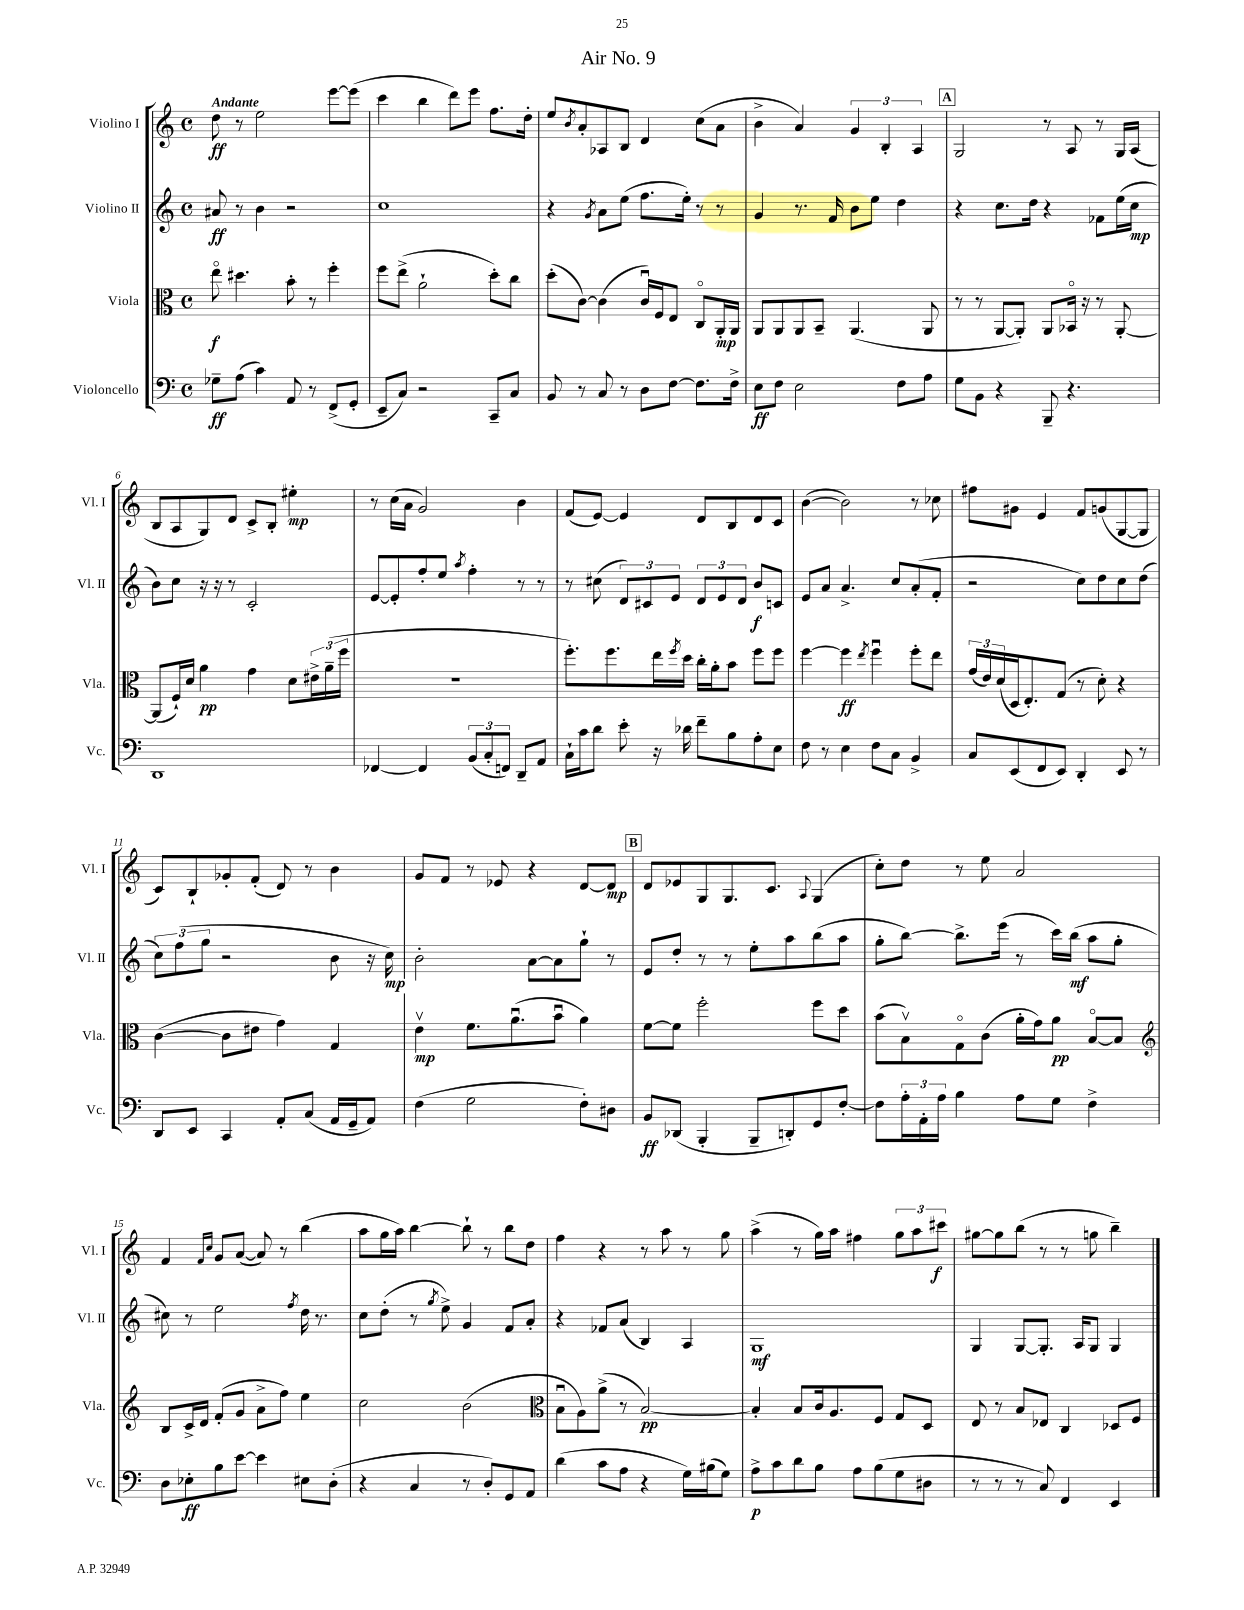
\header { title = "Air No. 9" }
<<
\new StaffGroup <<
\new Staff = "s0" \with { instrumentName = "Violino I" shortInstrumentName = "Vl. I" } {
    \clef treble \key c \major \defaultTimeSignature \time 4/4 \tempo "Andante"
    d''8\ff r8 e''2 e'''8~ e'''8( |
    c'''4 b''4 d'''8) e'''8 f''8. d''16-. |
    e''8 \acciaccatura { b'8 } a'8-. aes8 b8 d'4 c''8( a'8 |
    b'4-> a'4) \tuplet 3/2 { g'4 b4-. a4 } |
    \mark \markup { \box "A" } g2 r8 a8 r8 g16 a16( |
    b8 a8 g8) d'8 c'8-> b8-. eis''4-.\mp |
    r8 c''16( a'16 g'2) b'4 |
    f'8( e'8~) e'4 d'8 b8 d'8 c'8 |
    b'4~( b'2) r8 ces''8 |
    fis''8 gis'8 e'4 f'8 g'8( g8~ g8 |
    c'8) b8-! ges'8-. f'8-.( d'8) r8 b'4 |
    g'8 f'8 r8 ees'8 r4 d'8~ d'8\mp |
    \mark \markup { \box "B" } d'8 ees'8 g8 g8. c'8. \appoggiatura { a8 } g4( |
    c''8-.) d''8 r8 e''8 a'2 |
    f'4 \grace { f'16 c''16 } g'8 a'8~( a'8) r8 b''4( |
    a''8 g''16 a''16) b''4~ b''8-! r8 b''8 d''8 |
    f''4 r4 r8 a''8 r8 g''8 |
    a''4->( r8 g''16) a''16 fis''4 \tuplet 3/2 { g''8 a''8 cis'''8\f } |
    gis''8~ gis''8 b''8( r8 r8 g''8 b''4--) \bar "|." |
}
\new Staff = "s1" \with { instrumentName = "Violino II" shortInstrumentName = "Vl. II" } {
    \clef treble \key c \major \defaultTimeSignature \time 4/4
    ais'8\ff r8 b'4 r2 |
    c''1 |
    r4 \acciaccatura { g'8 } a'8 e''8( f''8. e''16-.) r8 r8 |
    g'4 r8. f'16 b'8 e''8 d''4 |
    \mark \markup { \box "A" } r4 c''8. d''16 r4 fes'8 e''16( c''16\mp |
    b'8) c''8 r16 r16 r8 c'2-. |
    e'8~ e'8-. f''8-. e''8 \acciaccatura { a''8 } f''4-. r8 r8 |
    r8 cis''8( \tuplet 3/2 { d'8) cis'8 e'8 } \tuplet 3/2 { d'8 e'8 d'8 } b'8\f c'8 |
    e'8 a'8 a'4.-> c''8 a'8-.( f'8-. |
    r2 c''8) d''8 c''8 d''8( |
    \tuplet 3/2 { c''8) f''8( g''8 } r2 b'8 r16 c''16\mp) |
    b'2-. a'8~ a'8 g''8-! r8 |
    \mark \markup { \box "B" } e'8 d''8-. r8 r8 e''8-. a''8 b''8( a''8 |
    g''8-. b''8~) b''8.-> e'''16( r8 c'''16) b''16\mf( a''8 g''8-. |
    cis''8) r8 e''2 \acciaccatura { f''8 } d''16 r8. |
    c''8 d''8-.( r8 \acciaccatura { g''8 } e''8->) g'4 f'8 a'8-. |
    r4 fes'8 a'8( b4) a4 |
    g1\mf |
    g4 g8~ g8.-. a16 g8 g4 \bar "|." |
}
\new Staff = "s2" \with { instrumentName = "Viola" shortInstrumentName = "Vla." } {
    \clef alto \key c \major \defaultTimeSignature \time 4/4
    e''8\flageolet\f dis''4. b'8-. r8 f''4-. |
    f''8 e''8->( a'2-! d''8-.) c''8 |
    d''8-.( c'8~) c'4( c'16\downbow) f16 e8 c8\flageolet a,16-.\mp a,16 |
    a,8 a,8 a,8 b,8-- a,4.( a,8 |
    \mark \markup { \box "A" } r8 r8 a,8~ a,8-.) a,8 bes,16\flageolet r16 r8 a,8~-. |
    a,8( f16-!) d'16 a'4\pp g'4 d'8 \tuplet 3/2 { eis'16-> a'16--( f''16 } |
    R1 |
    f''8.-.) f''8. e''16 \acciaccatura { f''8 } d''16 c''16-. a'16-. b'8 f''8 f''8 |
    f''4~ f''4\ff \acciaccatura { e''8 } f''4\downbow f''8-. e''8 |
    \tuplet 3/2 { g'16( e'16) d'16( } d16 e8.-.) g8( r8 d'8-.) r4 |
    c'4~( c'8 eis'8 g'4) g4 |
    e'4\upbow\mp f'8. a'8.\downbow( b'8\downbow a'4) |
    \mark \markup { \box "B" } f'8~ f'8 f''2-. f''8 d''8 |
    b'8( b8\upbow) g8\flageolet c'8( a'16-. g'16) a'8\pp b8~\flageolet b8 |
    \clef treble b8 c'16-> d'16 f'8-.( g'8 a'8-> f''8) e''4 |
    c''2 b'2( |
    \clef alto b8\downbow a8) a'8->( r8 b2~\pp) |
    b4-. b8 c'16 a8. f8 g8 d8 |
    e8 r8 b8 ees8 c4 des8 f8 \bar "|." |
}
\new Staff = "s3" \with { instrumentName = "Violoncello" shortInstrumentName = "Vc." } {
    \clef bass \key c \major \defaultTimeSignature \time 4/4
    ges8--\ff a8( c'4) a,8 r8 f,8->( g,8-. |
    e,8-- c8) r2 c,8-- c8 |
    b,8 r8 c8 r8 d8 f8~ f8. f16-> |
    e8\ff f8 e2 f8 a8 |
    \mark \markup { \box "A" } g8 b,8 r4 b,,8-- r4. |
    d,1 |
    fes,4~ fes,4 \tuplet 3/2 { b,8( c8-. f,8) } d,8-- a,8 |
    c16-! c'16 d'8 e'8-. r16 des'16 f'8-- b8 a8-. e8 |
    f8 r8 e4 f8 c8 b,4-> |
    c8 e,8( f,8 e,8) d,4-. e,8 r8 |
    d,8 e,8 c,4 a,8-. c8( a,16 g,16-- a,8) |
    f4( g2 f8-.) dis8 |
    \mark \markup { \box "B" } b,8\ff des,8( b,,4-. b,,8-- d,8-.) g,8 f8~-. |
    f8 \tuplet 3/2 { a16-. a,16-. a16 } b4 a8 g8 f4-> |
    d8 ees8-.\ff b8 e'8~ e'4 eis8 d8-.( |
    r4 c4 r8 d8-.) g,8 a,8 |
    d'4( c'8 a8 r4 g16) bis16( g8) |
    a8->\p c'8 d'8 b8 a8 b8( g8 dis8 |
    r8 r8 r8 c8) f,4 e,4 \bar "|." |
}
>>
>>
